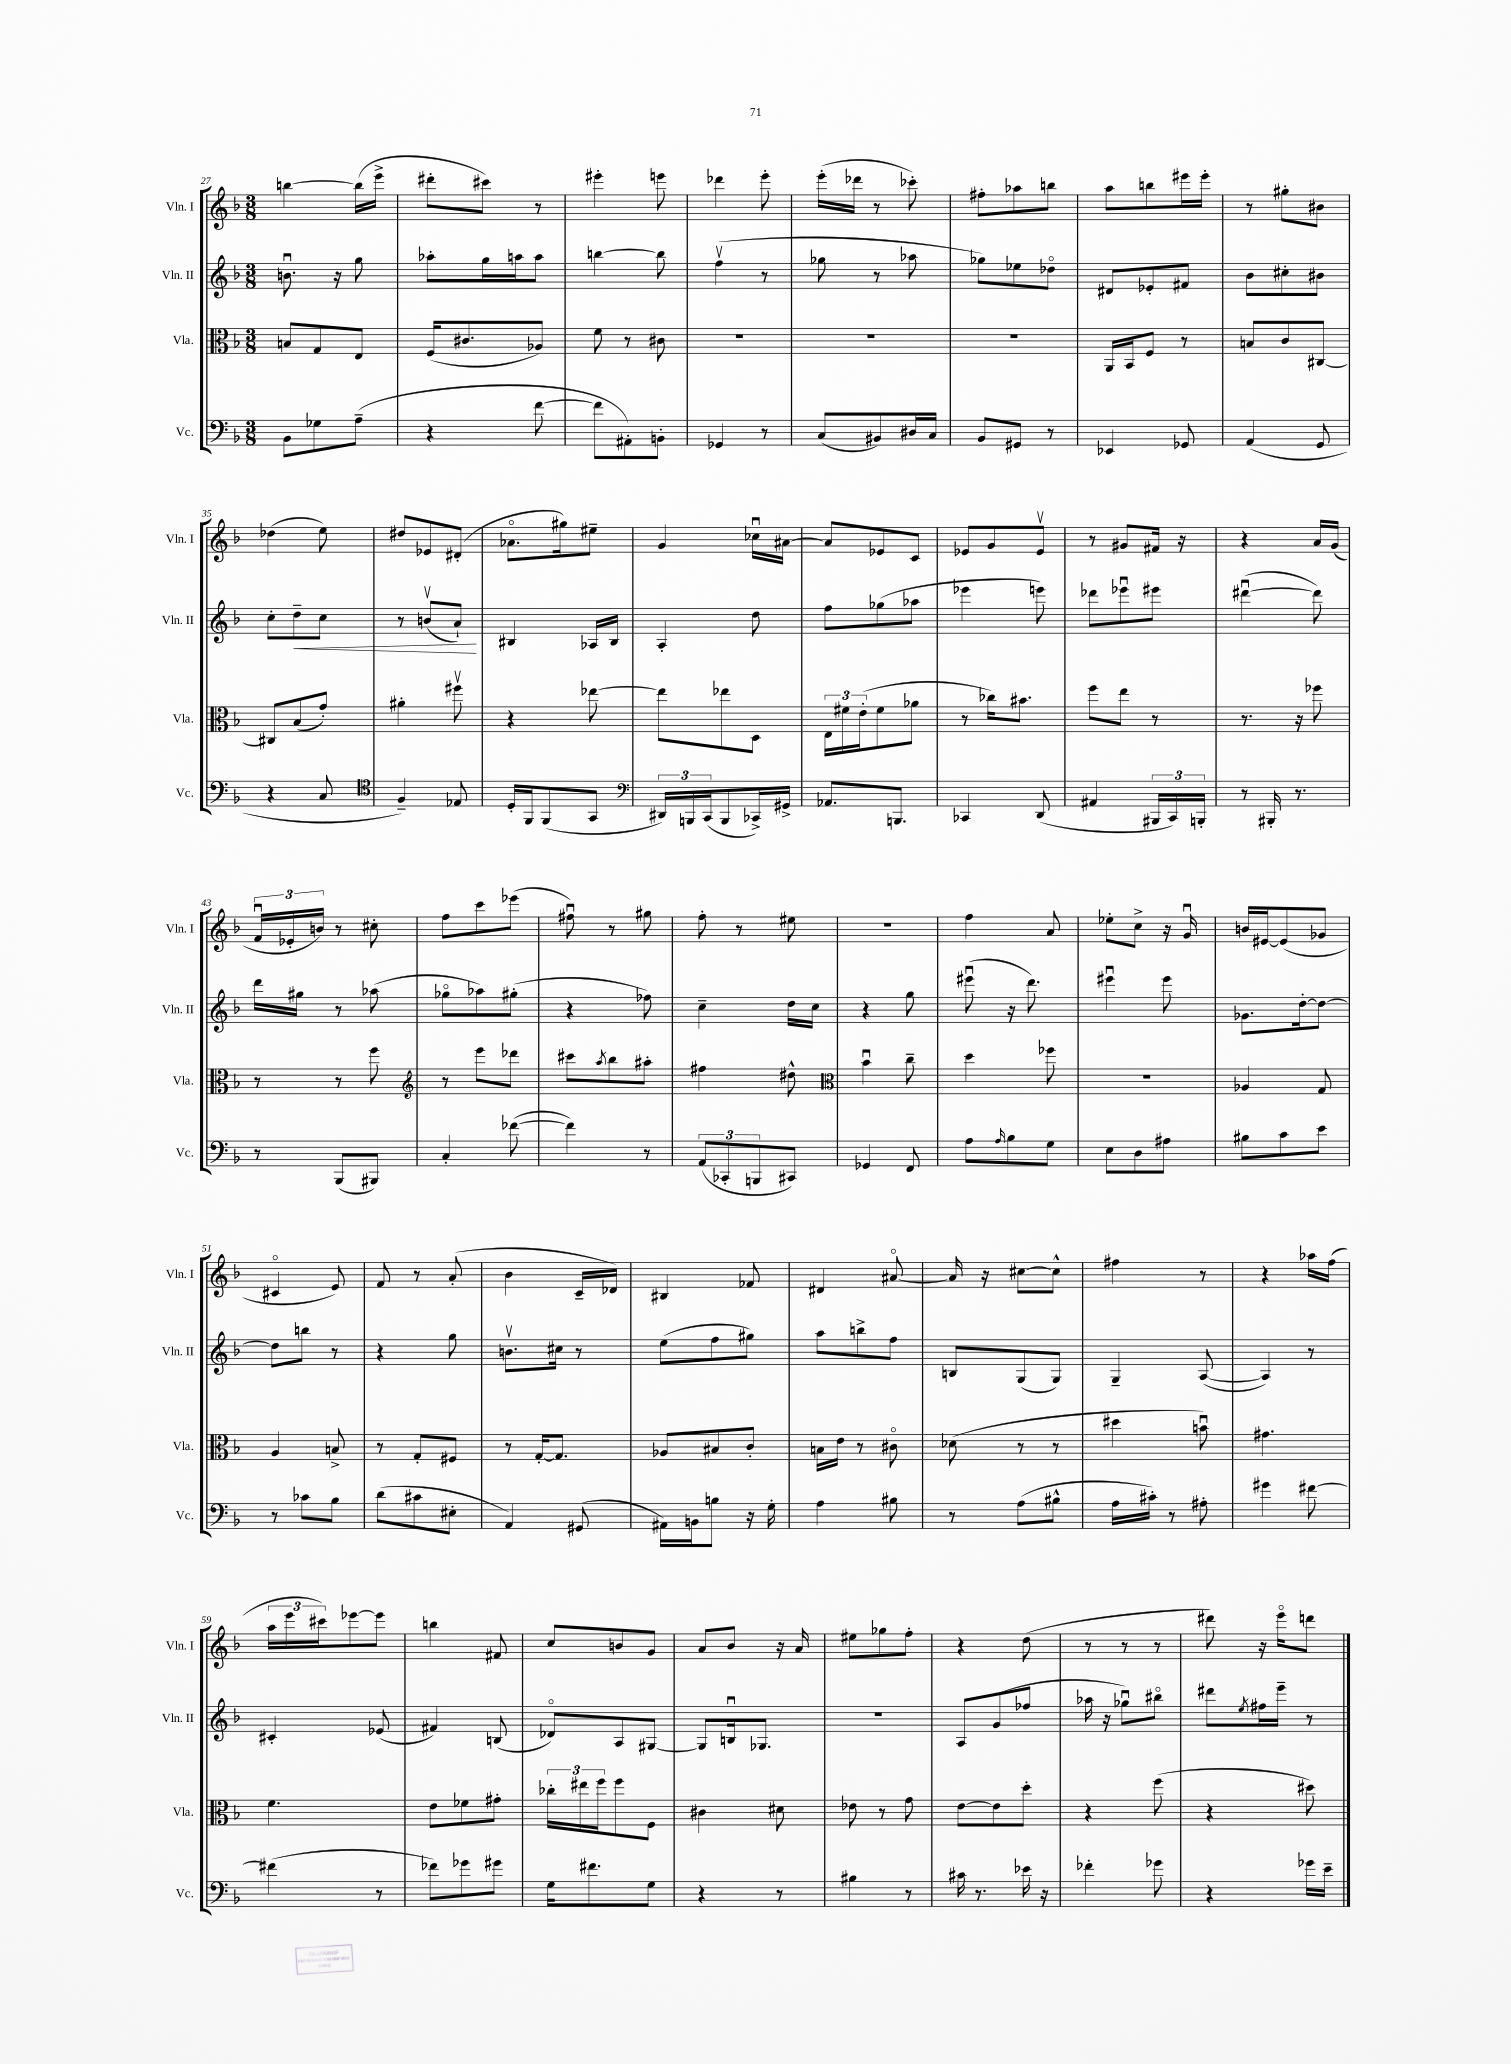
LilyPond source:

<<
\new StaffGroup <<
\new Staff = "s0" \with { instrumentName = "Vln. I" shortInstrumentName = "Vln. I" } {
    \clef treble \key f \major \numericTimeSignature \time 3/8
    b''4~ b''16( e'''16-> |
    dis'''8-. cis'''8) r8 |
    eis'''4-. e'''8 |
    des'''4 e'''8-. |
    e'''16-.( des'''16 r8 ces'''8-.) |
    fis''8-. aes''8 b''8 |
    a''8 b''8 eis'''16 eis'''16-. |
    r8 gis''8-. bis'8 |
    des''4( e''8) |
    dis''8 ees'8 dis'8-.( |
    aes'8.\flageolet gis''16) eis''8-- |
    g'4 ces''16\downbow ais'16~ |
    ais'8 ees'8 c'8 |
    ees'8 g'8 ees'8\upbow |
    r8 gis'8 fis'16 r16 |
    r4 a'16 g'16( |
    \tuplet 3/2 { f'16\downbow ees'16-. b'16) } r8 cis''8-. |
    f''8 c'''8 ees'''8( |
    fis''8\downbow) r8 gis''8 |
    f''8-. r8 eis''8 |
    R4. |
    f''4 a'8 |
    ees''8-. c''8-> r16 g'16\downbow |
    b'16 eis'16~ eis'8( ges'8 |
    cis'4\flageolet e'8) |
    f'8 r8 a'8-.( |
    bes'4 c'16-- des'16) |
    bis4 fes'8 |
    dis'4 ais'8~\flageolet |
    ais'16 r16 cis''8~ cis''8-^ |
    fis''4 r8 |
    r4 aes''16 f''16( |
    \tuplet 3/2 { a''16 e'''16 cis'''16) } ees'''8~ ees'''8 |
    b''4 fis'8 |
    c''8 b'8 g'8 |
    a'8 bes'8 r16 a'16 |
    eis''8 ges''8 f''8-. |
    r4 d''8( |
    r8 r8 r8 |
    dis'''8) r16 e'''16\flageolet d'''8 \bar "|." |
}
\new Staff = "s1" \with { instrumentName = "Vln. II" shortInstrumentName = "Vln. II" } {
    \clef treble \key f \major \numericTimeSignature \time 3/8
    b'8.\downbow r16 g''8 |
    aes''8-. g''16 a''16 a''8 |
    b''4~ b''8 |
    f''4\upbow( r8 |
    ges''8 r8 aes''8 |
    ges''8) ees''8 des''8\flageolet |
    dis'8 ees'8-. fis'8 |
    bes'8 cis''8-. bis'8 |
    c''8-. d''8--\< c''8 |
    r8 b'8\upbow( a'8-!\!) |
    bis4 aes16 bis16 |
    a4-. d''8 |
    f''8 ges''8( aes''8 |
    ees'''4 e'''8) |
    des'''8 ees'''8\downbow eis'''8 |
    dis'''4~\downbow( dis'''8) |
    d'''16 gis''16 r8 aes''8( |
    ges''8\flageolet aes''8) gis''8-.( |
    r4 fes''8) |
    c''4-- d''16 c''16 |
    r4 g''8 |
    eis'''8\downbow( r16 d'''8.) |
    eis'''4\downbow eis'''8 |
    ges'8. d''16~-. d''8~ |
    d''8 b''8 r8 |
    r4 g''8 |
    b'8.\upbow cis''16 r8 |
    e''8( f''8 gis''8) |
    a''8 b''8-> f''8 |
    b8 g8( g8) |
    g4-- a8~( |
    a4) r8 |
    cis'4-. ees'8( |
    fis'4) b8( |
    des'8\flageolet) a8 gis8~ |
    gis8 b16\downbow ges8. |
    R4. |
    a8 g'8( fes''8 |
    aes''16 r16 ges''8\downbow) bis''8\flageolet |
    dis'''8 \acciaccatura { e''8 } fis''16 e'''16-- r8 \bar "|." |
}
\new Staff = "s2" \with { instrumentName = "Vla." shortInstrumentName = "Vla." } {
    \clef alto \key f \major \numericTimeSignature \time 3/8
    b8 g8 e8 |
    f16( cis'8. aes8) |
    f'8 r8 cis'8 |
    R4. |
    R4. |
    R4. |
    a,16 bes,16 f8 r8 |
    b8 c'8 cis8~ |
    cis8 bes8( g'8-.) |
    ais'4-. fis''8\upbow |
    r4 ees''8~ |
    ees''8 ees''8 d8 |
    \tuplet 3/2 { e16 fis'16 e'16-.( } fis'8 aes'8 |
    r8 ces''16) bis'8. |
    f''8 e''8 r8 |
    r8. r16 fes''8 |
    r8 r8 f''8 |
    \clef treble r8 e'''8 des'''8 |
    cis'''8 \acciaccatura { a''8 } bes''8 ais''8-. |
    fis''4 dis''8-^ |
    \clef alto bes'4\downbow c''8-- |
    d''4 fes''8 |
    R4. |
    aes4 g8 |
    a4 b8-> |
    r8 g8-. fis8 |
    r8 g16~-. g8. |
    aes8 bis8 c'8-. |
    b16 e'16 r8 cis'8\flageolet |
    des'8( r8 r8 |
    dis''4 b'8\downbow) |
    gis'4. |
    f'4. |
    e'8 fes'8 gis'8-. |
    \tuplet 3/2 { ces''16-. eis''16 f''16 } f''8 f8 |
    cis'4 dis'8 |
    ees'8 r8 g'8 |
    e'8~ e'8 d''8-. |
    r4 f''8( |
    r4 dis''8) \bar "|." |
}
\new Staff = "s3" \with { instrumentName = "Vc." shortInstrumentName = "Vc." } {
    \clef bass \key f \major \numericTimeSignature \time 3/8
    bes,8 ges8 a8--( |
    r4 f'8~ |
    f'8 ais,8-.) b,8-. |
    ges,4 r8 |
    c8( bis,8) dis16 c16 |
    bes,8 gis,8 r8 |
    ees,4 ges,8 |
    a,4( g,8 |
    r4 c8 |
    \clef tenor f4--) ees8 |
    d16-. f,16 f,8( g,8 |
    \clef bass \tuplet 3/2 { dis,16) b,,16 c,16( } b,,8 ces,16->) gis,16-> |
    aes,8. b,,8. |
    ces,4 d,8( |
    ais,4 \tuplet 3/2 { bis,,16 c,16) b,,16-. } |
    r8 bis,,16-. r8. |
    r8 bes,,8( bis,,8) |
    c4-. fes'8~( |
    fes'4) r8 |
    \tuplet 3/2 { a,8( ces,8-. b,,8 } cis,8) |
    ges,4 f,8 |
    a8 \grace { a16 } bes8 g8 |
    e8 d8 ais8 |
    bis8 c'8 e'8 |
    r8 ces'8 bes8 |
    d'8( cis'8 eis8-. |
    a,4) gis,8( |
    ais,16) b,16 b8 r16 g16-. |
    a4 bis8 |
    r8 a8( bis8-^ |
    a16 cis'16-.) r8 ais8-. |
    gis'4 fis'8~ |
    fis'4( r8 |
    fes'8) ges'8 gis'8 |
    g16 fis'8. g8 |
    r4 r8 |
    bis4 r8 |
    cis'16 r8. ees'16 r16 |
    fes'4-. ges'8 |
    r4 ges'16 e'16-- \bar "|." |
}
>>
>>
\layout { \context { \Score currentBarNumber = #27 } }
